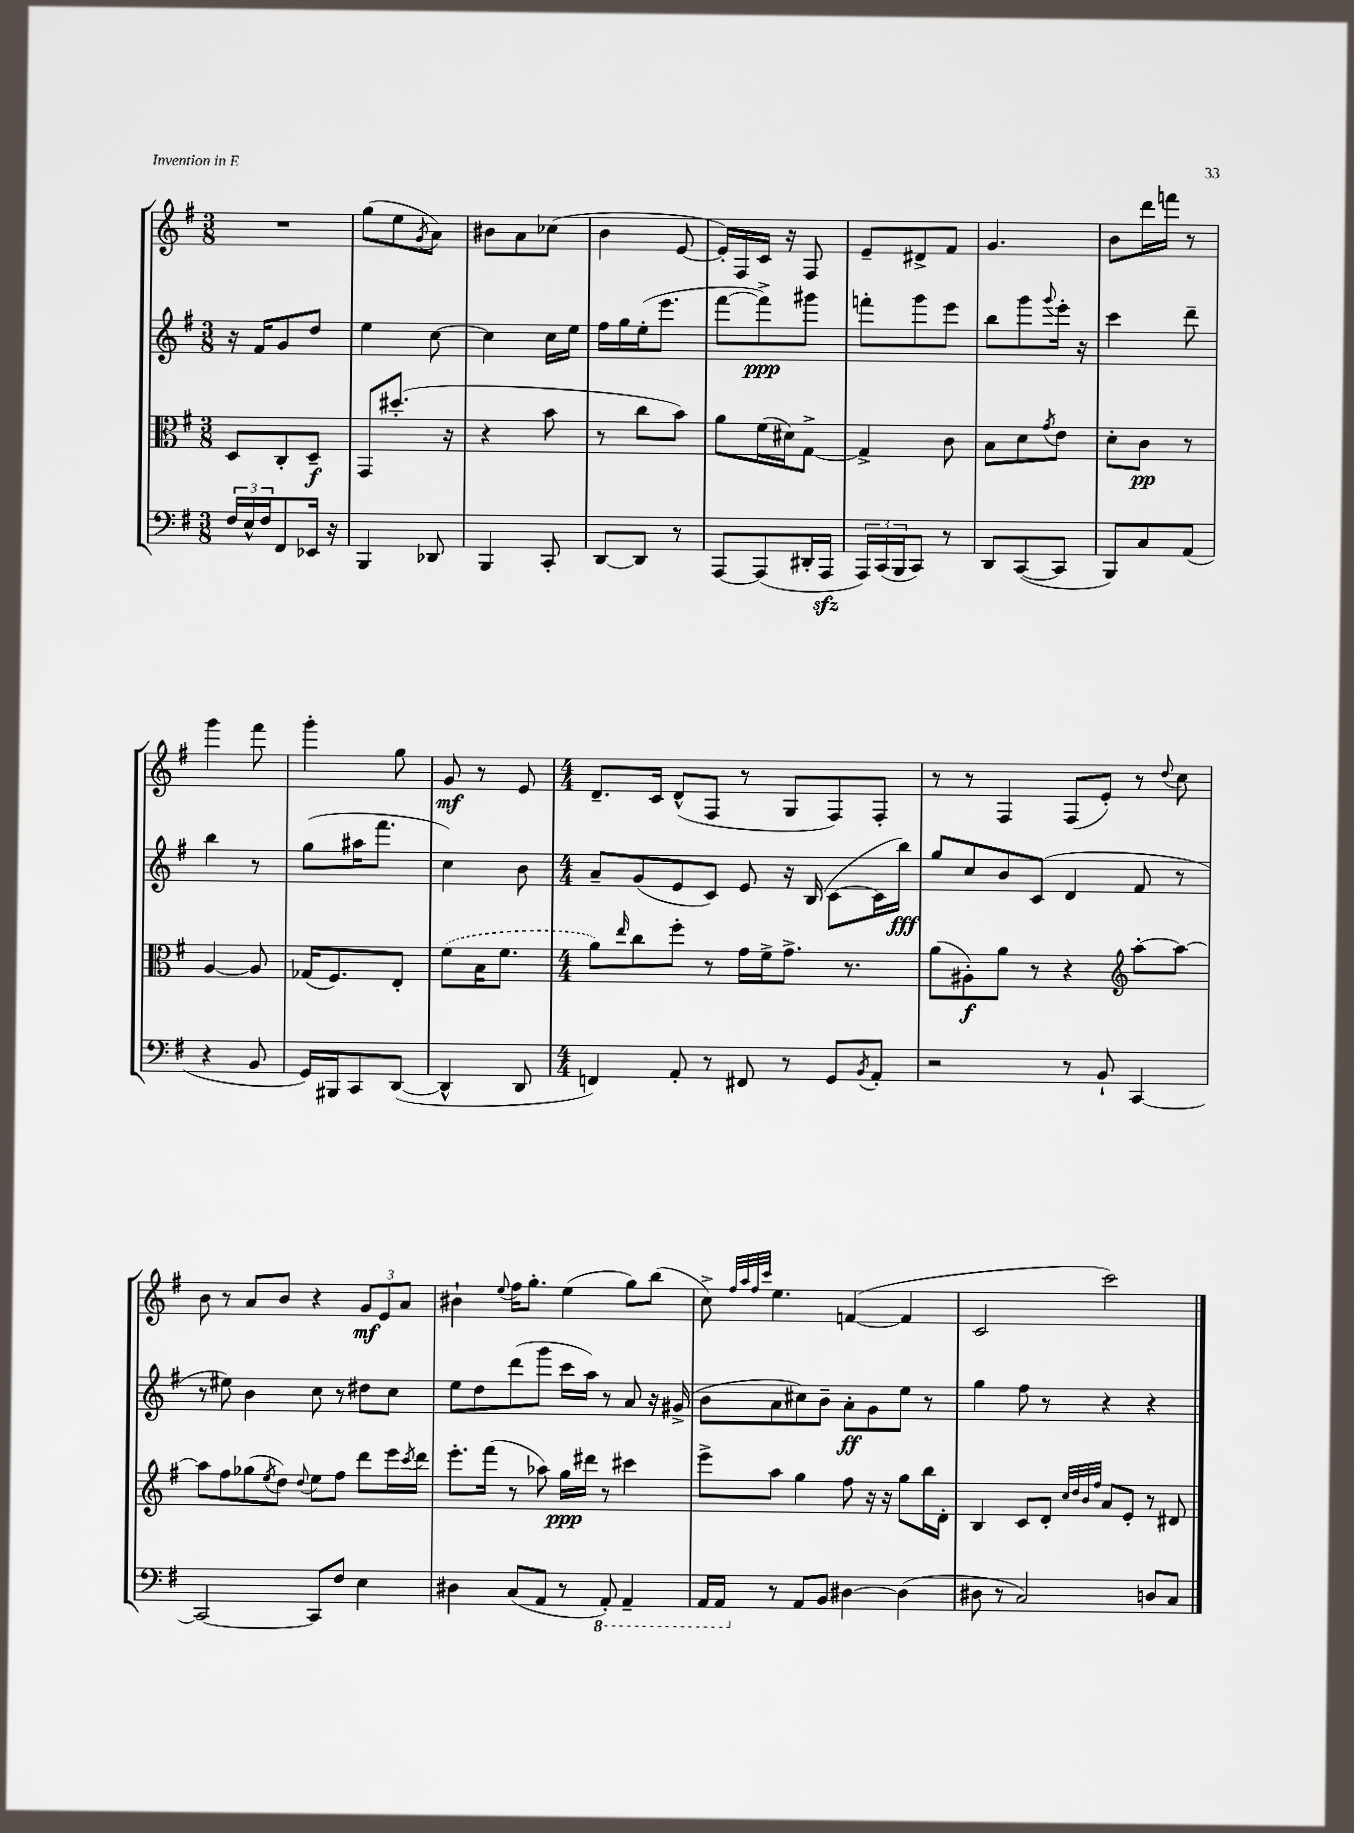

**kern	**kern	**kern	**kern
*staff4	*staff3	*staff2	*staff1
*clefF4	*clefC3	*clefG2	*clefG2
*k[f#]	*k[f#]	*k[f#]	*k[f#]
*M3/8	*M3/8	*M3/8	*M3/8
24F#	8D	16r	4.r
24E^^	.	.	.
.	.	16f#	.
24F#	.	.	.
8FF#	8C'	8g	.
16EE-	8D~	8dd	.
16r	.	.	.
=	=	=	=
4BBB	8GG	4ee	(8gg
.	(8.dd#'	.	8ee
.	.	.	8qg
8DD-	.	[8cc	8a)
.	16r	.	.
=	=	=	=
4BBB	4r	4cc]	8b#
.	.	.	8a
8CC'	8b	16cc	(8cc-
.	.	16ee	.
=	=	=	=
[8DD	8r	16ff#	4b
.	.	16gg	.
8DD]	8cc	(16ee'	.
.	.	8.eee	.
8r	8b)	.	[8e
=	=	=	=
[8AAA	8a	[8fff#	16e'])
.	.	.	16F#
(8AAA]	(16f#	8fff#^])	16c
.	16d#)	.	16r
16DD#'	[8G^	8ggg#	8F#
16AAA	.	.	.
=	=	=	=
24AAA)	4G^]	8fff'	8e~
(24CC	.	.	.
24BBB	.	.	.
8CC)	.	8ggg	8d#^
8r	8c	8eee	8f#
=	=	=	=
8DD	8B	8bb	4.g
([8CC	8d	8ggg	.
.	8qg	8qqggg	.
8CC]	8e	16eee'	.
.	.	16r	.
=	=	=	=
8BBB)	8d'	4ccc	8b
8C	8c	.	16ddd
.	.	.	16fff
(8AA	8r	8ddd~	8r
=	=	=	=
4r	[4A	4bb	4ggg
8BB	8A]	8r	8fff#
=	=	=	=
16GG)	(16G-	(8gg	4ggg'
16BBB#	8.F#)	.	.
8CC	.	16aa#	.
.	.	8.fff#	.
([8DD	8E'	.	8gg
=	=	=	=
4DD^^]	(8f#	4cc)	8g
.	16B	.	8r
.	8.f#	.	.
8DD	.	8b	8e
=	=	=	=
*M4/4	*M4/4	*M4/4	*M4/4
4FF)	8a)	8a~	8.d~
.	16qqee	.	.
.	8cc	(8g	.
.	.	.	16c
8AA'	8ff#'	8e	(8d^^
8r	8r	8c)	8F#
8FF#	16g	8e	8r
.	16f#^	.	.
8r	8.g^	16r	8G
.	.	(16B	.
8GG	.	[8c	8F#)
.	8.r	.	.
8qBB	.	.	.
8AA'	.	16c]	8F#'
.	.	16bb)	.
=	=	=	=
2r	(8a	8gg	8r
.	8A#')	8cc	8r
.	8a	8b	4F#
.	8r	(8c	.
8r	4r	4d	(8F#
8BB`	.	.	8e')
*	*clefG2	*	*
[4CC	[8aa'	8f#	8r
.	.	.	8qqdd
.	8aa_	8r	8cc
=	=	=	=
2CC_	8aa]	8r	8b
.	8ff#	8ee#)	8r
.	(8gg-	4b	8a
.	8qee	.	.
.	8dd)	.	8b
.	8qqdd	.	.
8CC]	8ee	8cc	4r
8F#	8ff#	8r	.
4E	8ddd	8dd#	12g
.	.	.	12e
.	16eee	8cc	.
.	.	.	12a
.	8qccc	.	.
.	16ddd	.	.
=	=	=	=
4D#	8.eee'	8ee	4b#`
.	.	8dd	.
.	(16fff#	.	.
.	.	.	8qqee
(8C	8r	(8ddd	16ff#
.	.	.	8.gg'
8AA	8aa-)	8ggg	.
8r	16gg	16ccc	(4ee
.	16ddd#	16aa)	.
8AAA')	8r	8r	.
4AAA~	4ccc#	8a	8gg)
.	.	16r	(8bb
.	.	(16g#^	.
=	=	=	=
16AAA	8eee^	8b	8cc^)
16AAA	.	.	.
.	.	.	32qqff#
.	.	.	32qqaa
.	.	.	32qqff#
.	.	.	32qqccc
8r	8aa	8a	4.ee
8AA	4gg	8cc#)	.
8BB	.	8b~	.
[4D#	8ff#	8a'	([4f
.	16r	8g	.
.	16r	.	.
(4D#]	8gg	8ee	4f]
.	16bb	8r	.
.	16d'	.	.
=	=	=	=
8D#	4B	4gg	2c
8r	.	.	.
2C)	8c	8ff#	.
.	8d'	8r	.
.	32qqcc	.	.
.	32qqdd	.	.
.	32qqb	.	.
.	32qqff#	.	.
.	8a	4r	2ccc)
.	8e'	.	.
8D	8r	4r	.
8C	8d#	.	.
==	==	==	==
*-	*-	*-	*-
